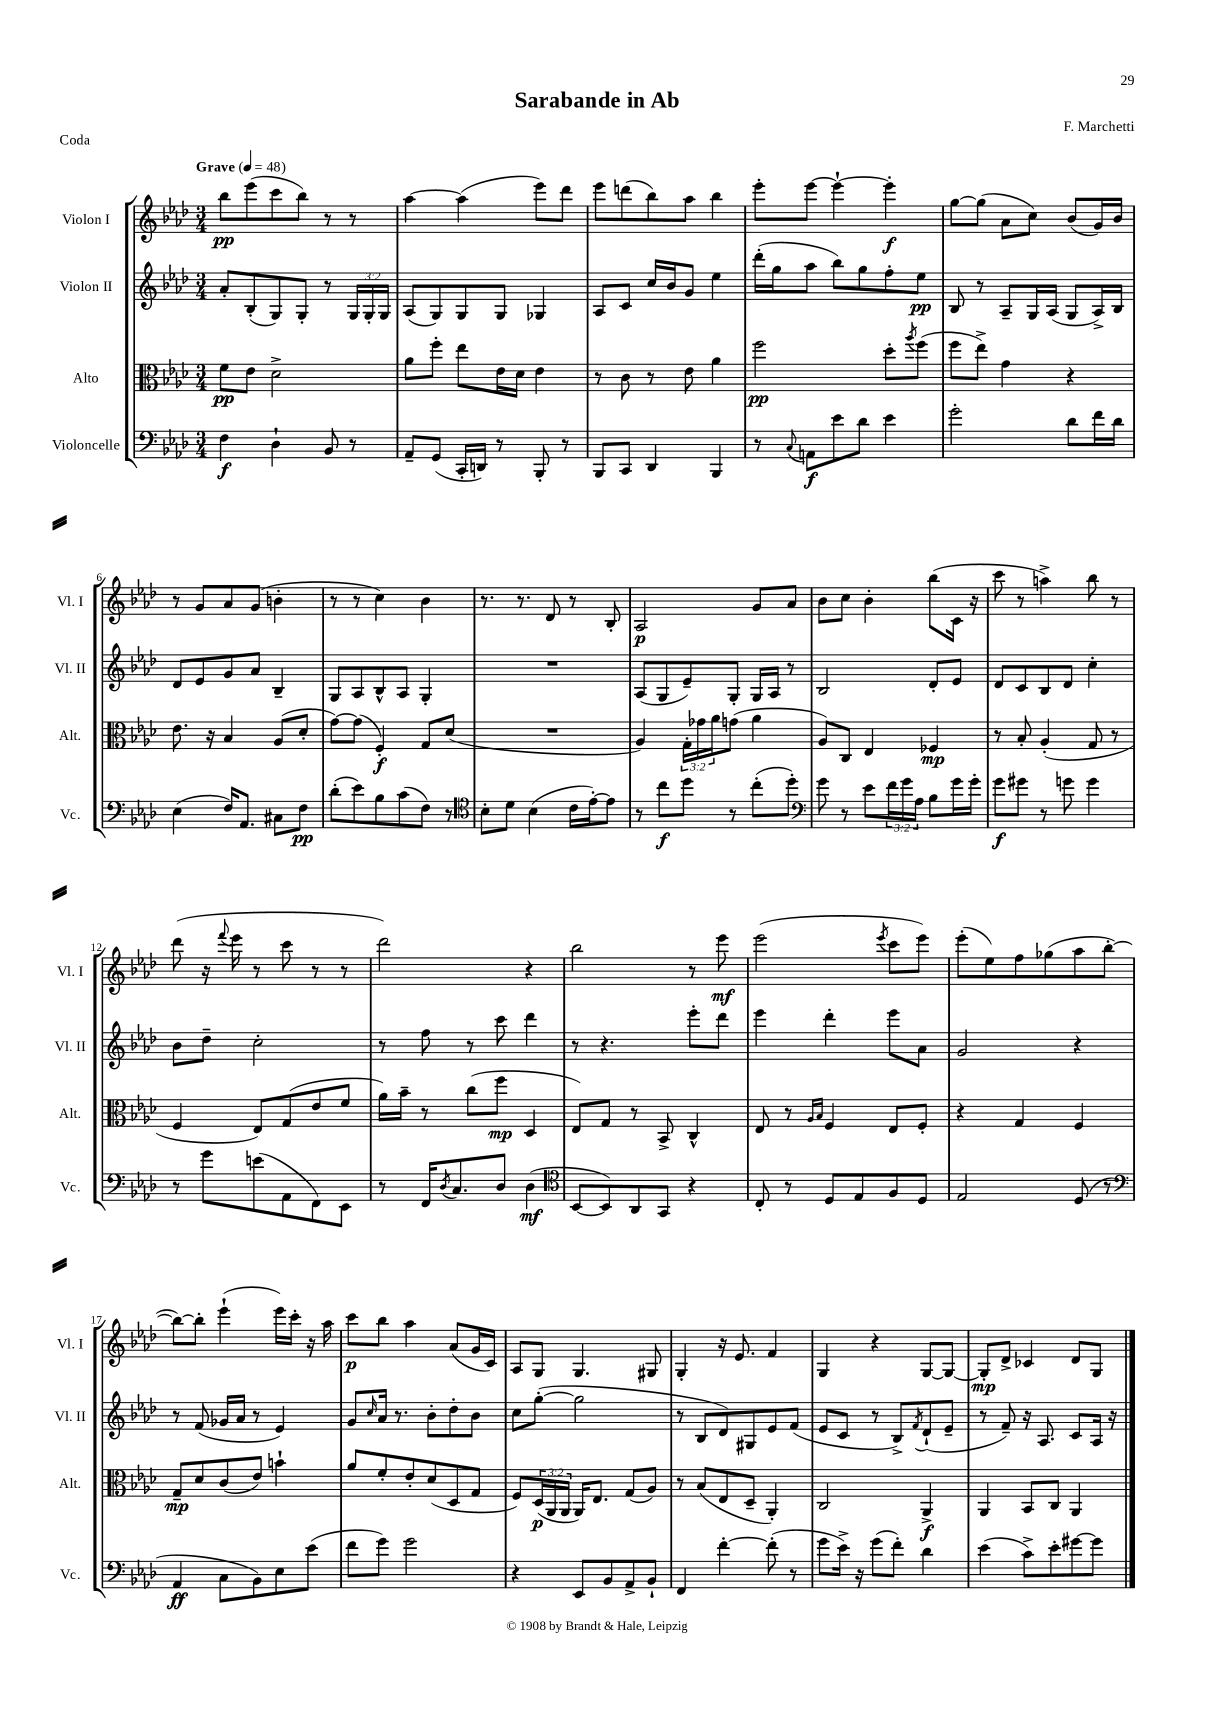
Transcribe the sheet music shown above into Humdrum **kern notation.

**kern	**dynam	**kern	**dynam	**kern	**dynam	**kern	**dynam
*part4	*part4	*part3	*part3	*part2	*part2	*part1	*part1
*staff4	*staff4	*staff3	*staff3	*staff2	*staff2	*staff1	*staff1
*I"Violoncelle	*	*I"Alto	*	*I"Violon II	*	*I"Violon I	*
*I'Vc.	*	*I'Alt.	*	*I'Vl. II	*	*I'Vl. I	*
*clefF4	*	*clefC3	*	*clefG2	*	*clefG2	*
*k[b-e-a-d-]	*	*k[b-e-a-d-]	*	*k[b-e-a-d-]	*	*k[b-e-a-d-]	*
*M3/4	*	*M3/4	*	*M3/4	*	*M3/4	*
*MM48	*	*MM48	*	*MM48	*	*MM48	*
=1	=1	=1	=1	=1	=1	=1	=1
!	!	!	!	!	!	!LO:TX:a:B:t=Grave	!
4F\	f	8f\L	pp	8a-'/L	.	8bb-\L	pp
.	.	8e-\J	.	(8B-'/	.	(8eee-\	.
4D-`\	.	2d-^\	.	8G/)	.	8ccc\	.
.	.	.	.	8G'/J	.	8bb-\J)	.
8BB-/	.	.	.	8r	.	8r	.
8r	.	.	.	24G/LL	.	8r	.
.	.	.	.	24G'/	.	.	.
.	.	.	.	24G/JJ	.	.	.
=2	=2	=2	=2	=2	=2	=2	=2
8AA-~/L	.	8a-\L	.	(8A-/L	.	[4aa-\	.
(8GG/J	.	8ff'\J	.	8G/)	.	.	.
16CC'/LL	.	8ee-\L	.	8G/	.	(4aa-\]	.
16DDn/JJ)	.	.	.	.	.	.	.
8r	.	16e-\L	.	8G/J	.	.	.
.	.	16d-\JJ	.	.	.	.	.
8BBB-'/	.	4e-\	.	4G-X/	.	8eee-\L)	.
8r	.	.	.	.	.	8ddd-\J	.
=3	=3	=3	=3	=3	=3	=3	=3
8BBB-/L	.	8r	.	8A-/L	.	8eee-\L	.
8CC/J	.	8c\	.	8c/J	.	(8dddn\	.
4DD-/	.	8r	.	16cc/LL	.	8bb-\)	.
.	.	.	.	16b-/J	.	.	.
.	.	8e-\	.	8g/J	.	8aa-\J	.
4BBB-/	.	4a-\	.	4ee-\	.	4bb-\	.
=4	=4	=4	=4	=4	=4	=4	=4
8r	.	2ff\	pp	(16ddd-'\LL	.	8eee-'\L	.
.	.	.	.	16gg\J	.	.	.
8qqC/	.	.	.	.	.	.	.
8AAn\L	f	.	.	8aa-\J	.	[8eee-\J	.
8e-\	.	.	.	8bb-\L)	.	4eee-`\_	.
8d-\J	.	.	.	8gg\	.	.	.
4e-\	.	8dd-'\L	.	8ff'\	.	4eee-'\]	f
.	.	8qaa-/	.	.	.	.	.
.	.	(8ff\J	.	8ee-\J	pp	.	.
=5	=5	=5	=5	=5	=5	=5	=5
2g'\	.	8ff\L	.	8B-/	.	[8gg\L	.
.	.	8ee-^\J)	.	8r	.	(8gg\J]	.
.	.	4g\	.	8A-~/L	.	8a-\L	.
.	.	.	.	16G/L	.	8cc\J)	.
.	.	.	.	(16A-/JJ	.	.	.
8d-\L	.	4r	.	8G/L	.	(8b-/L	.
16f\L	.	.	.	16A-^/L)	.	16g/L)	.
16d-\JJ	.	.	.	16B-/JJ	.	16b-/JJ	.
!!LO:LB:g=z
=6	=6	=6	=6	=6	=6	=6	=6
(4E-\	.	8.e-\	.	8d-/L	.	8r	.
.	.	.	.	8e-/	.	8g/L	.
.	.	16r	.	.	.	.	.
16F/KL)	.	4B-/	.	8g/	.	8a-/	.
8.AA-/J	.	.	.	.	.	.	.
.	.	.	.	8a-/J	.	(8g/J	.
8C#X\L	.	(8A-/L	.	4B-~/	.	4bn'\	.
8F\J	pp	8d-'/J	.	.	.	.	.
=7	=7	=7	=7	=7	=7	=7	=7
(8d-'\L	.	[8g\L)	.	8G/L	.	8r	.
8e-\)	.	(8g\J]	.	8A-/	.	8r	.
8B-\	.	4F'/)	f	8B-^^/	.	4cc\)	.
(8c\	.	.	.	8A-/J	.	.	.
8F\J)	.	8G/L	.	4G'/	.	4b-\	.
8r	.	(8d-/J	.	.	.	.	.
=8	=8	=8	=8	=8	=8	=8	=8
*clefC4	*	*	*	*	*	*	*
8B-'\L	.	2.r	.	2.r	.	8.r	.
8d-\J	.	.	.	.	.	.	.
.	.	.	.	.	.	8.r	.
(4B-\	.	.	.	.	.	.	.
.	.	.	.	.	.	8d-/	.
16c\LL	.	.	.	.	.	8r	.
[16e-'\J)	.	.	.	.	.	.	.
8e-\J]	.	.	.	.	.	8B-'/	.
=9	=9	=9	=9	=9	=9	=9	=9
8r	.	4A-/)	.	(8A-/L	.	2A-/	p
8cc\L	f	.	.	8G/	.	.	.
8dd-\J	.	24G'\LL	.	8e-~/)	.	.	.
.	.	24g-X\	.	.	.	.	.
.	.	24a-\J	.	.	.	.	.
8r	.	(8gn\J	.	8G'/J	.	.	.
(8cc'\L	.	4a-\	.	16G/LL	.	8g/L	.
.	.	.	.	16A-/JJ	.	.	.
8dd-'\J)	.	.	.	8r	.	8a-/J	.
=10	=10	=10	=10	=10	=10	=10	=10
*clefF4	*	*	*	*	*	*	*
8g\	.	8A-/L)	.	2B-/	.	8b-\L	.
8r	.	8C/J	.	.	.	8cc\J	.
8e-\L	.	4E-/	.	.	.	4b-'\	.
24f\L	.	.	.	.	.	.	.
24g\	.	.	.	.	.	.	.
24A-\JJ	.	.	.	.	.	.	.
8B-\L	.	4F-X/	mp	8d-'/L	.	(8bb-\L	.
16g\L	.	.	.	8e-/J	.	16c\Jk	.
16g'\JJ	.	.	.	.	.	16r	.
=11	=11	=11	=11	=11	=11	=11	=11
8g\L	f	8r	.	8d-/L	.	8ccc\	.
8g#X\J	.	8B-'/	.	8c/	.	8r	.
8r	.	(4A-'/	.	8B-/	.	4aan^\)	.
8gn\	.	.	.	8d-/J	.	.	.
4g\	.	8G/	.	4cc'\	.	8bb-\	.
.	.	8r	.	.	.	8r	.
!!LO:LB:g=z
=12	=12	=12	=12	=12	=12	=12	=12
8r	.	4F/	.	8b-\L	.	(8ddd-\	.
8g\L	.	.	.	8dd-~\J	.	16r	.
.	.	.	.	.	.	8qqfff/	.
.	.	.	.	.	.	16eee-\	.
(8en\	.	8E-/L)	.	2cc'\	.	8r	.
8AA-\	.	(8G/	.	.	.	8ccc\	.
8FF\)	.	8e-/	.	.	.	8r	.
8EE-\J	.	8f/J	.	.	.	8r	.
=13	=13	=13	=13	=13	=13	=13	=13
8r	.	16a-\LL)	.	8r	.	2ddd-\)	.
.	.	16b-~\JJ	.	.	.	.	.
16FF/KL	.	8r	.	8ff\	.	.	.
8qD-/	.	.	.	.	.	.	.
8.C/	.	.	.	.	.	.	.
.	.	(8cc\L	.	8r	.	.	.
8D-/J	.	8ff\J	mp	8ccc\	.	.	.
(4D-\	mf	4D-/	.	4ddd-\	.	4r	.
=14	=14	=14	=14	=14	=14	=14	=14
*clefC4	*	*	*	*	*	*	*
[8BB-/L	.	8E-/L)	.	8r	.	2bb-\	.
8BB-/])	.	8G/J	.	4.r	.	.	.
8AA-/	.	8r	.	.	.	.	.
8GG/J	.	8BB-^/	.	.	.	.	.
4r	.	4C^^/	.	8eee-'\L	.	8r	.
.	.	.	.	8ddd-\J	.	8eee-\	mf
=15	=15	=15	=15	=15	=15	=15	=15
8C'/	.	8E-/	.	4eee-\	.	(2eee-\	.
8r	.	8r	.	.	.	.	.
.	.	16qqA-/LL	.	.	.	.	.
.	.	16qqB-/JJ	.	.	.	.	.
8D-/L	.	4F/	.	4ddd-'\	.	.	.
8E-/	.	.	.	.	.	.	.
.	.	.	.	.	.	8qeee-/	.
8F/	.	8E-/L	.	8eee-\L	.	8ccc\L	.
8D-/J	.	8F'/J	.	8a-\J	.	8eee-\J)	.
=16	=16	=16	=16	=16	=16	=16	=16
2E-/	.	4r	.	2g/	.	(8eee-'\L	.
.	.	.	.	.	.	8ee-\)	.
.	.	4G/	.	.	.	8ff\	.
.	.	.	.	.	.	(8gg-X\	.
(8D-/	.	4F/	.	4r	.	8aa-\	.
8r	.	.	.	.	.	[8bb-'\J	.
!!LO:LB:g=z
=17	=17	=17	=17	=17	=17	=17	=17
*clefF4	*	*	*	*	*	*	*
4AA-/	ff	8G~/L	mp	8r	.	8bb-\L_)	.
.	.	8d-/	.	(8f/	.	8bb-'\J]	.
8C\L	.	(8c/	.	16g-X/LL	.	(4eee-`\	.
.	.	.	.	16a-/JJ	.	.	.
8BB-\)	.	8e-/J)	.	8r	.	.	.
8E-\	.	4bn`\	.	4e-/)	.	16eee-\LL)	.
.	.	.	.	.	.	16ccc'\JJ	.
(8e-\J	.	.	.	.	.	16r	.
.	.	.	.	.	.	16aa-\	.
=18	=18	=18	=18	=18	=18	=18	=18
8f\L	.	8a-/L	.	8g/L	.	8ccc\L	p
.	.	.	.	16qqcc/	.	.	.
8g\J)	.	8f'/	.	16a-/Jk	.	8bb-\J	.
.	.	.	.	8.r	.	.	.
2g\	.	8e-'/	.	.	.	4aa-\	.
.	.	(8d-/	.	8b-'\L	.	.	.
.	.	8D-/	.	8dd-'\	.	(8a-/L	.
.	.	8G/J	.	8b-\J	.	16g/L	.
.	.	.	.	.	.	16c/JJ)	.
=19	=19	=19	=19	=19	=19	=19	=19
4r	.	8F/L)	.	8cc\L	.	8A-/L	.
.	.	(24D-/L	p	([8gg'\J	.	8G/J	.
.	.	24AA-/	.	.	.	.	.
.	.	24AA-/JJ	.	.	.	.	.
8EE-/L	.	16AA-/KL)	.	2gg\]	.	4.G/	.
.	.	8.E-/J	.	.	.	.	.
8BB-/	.	.	.	.	.	.	.
8AA-^/	.	(8G/L	.	.	.	.	.
8BB-`/J	.	8A-/J)	.	.	.	8G#X/	.
=20	=20	=20	=20	=20	=20	=20	=20
4FF/	.	8r	.	8r	.	4G'/	.
.	.	(8B-/L	.	8B-/L	.	.	.
[4f'\	.	8E-/	.	8d-/)	.	16r	.
.	.	.	.	.	.	8.e-/	.
.	.	8D-~/J	.	8G#X/	.	.	.
(8f'\]	.	4AA-'/)	.	8e-/	.	4f/	.
8r	.	.	.	(8f/J	.	.	.
=21	=21	=21	=21	=21	=21	=21	=21
8g\L	.	2C/	.	8e-/L	.	4G/	.
16e-^\Jk)	.	.	.	8c/J	.	.	.
16r	.	.	.	.	.	.	.
(8g\L	.	.	.	8r	.	4r	.
8f'\J)	.	.	.	8B-^/L)	.	.	.
.	.	.	.	8qf/	.	.	.
4d-\	.	4AA-^/	f	(8d-`/	.	[8G/L	.
.	.	.	.	8e-~/J	.	8G/J_	.
=22	=22	=22	=22	=22	=22	=22	=22
(4e-\	.	4AA-/	.	8r	.	8G'/L]	mp
.	.	.	.	8f~/)	.	8d-^/J	.
8c^\L)	.	8BB-/L	.	16r	.	4c-X/	.
.	.	.	.	8.A-/	.	.	.
8e-'\	.	8C/J	.	.	.	.	.
[8g#X\	.	4AA-/	.	8c/L	.	8d-/L	.
8g#\J]	.	.	.	16A-/Jk	.	8G/J	.
.	.	.	.	16r	.	.	.
==	==	==	==	==	==	==	==
*-	*-	*-	*-	*-	*-	*-	*-
